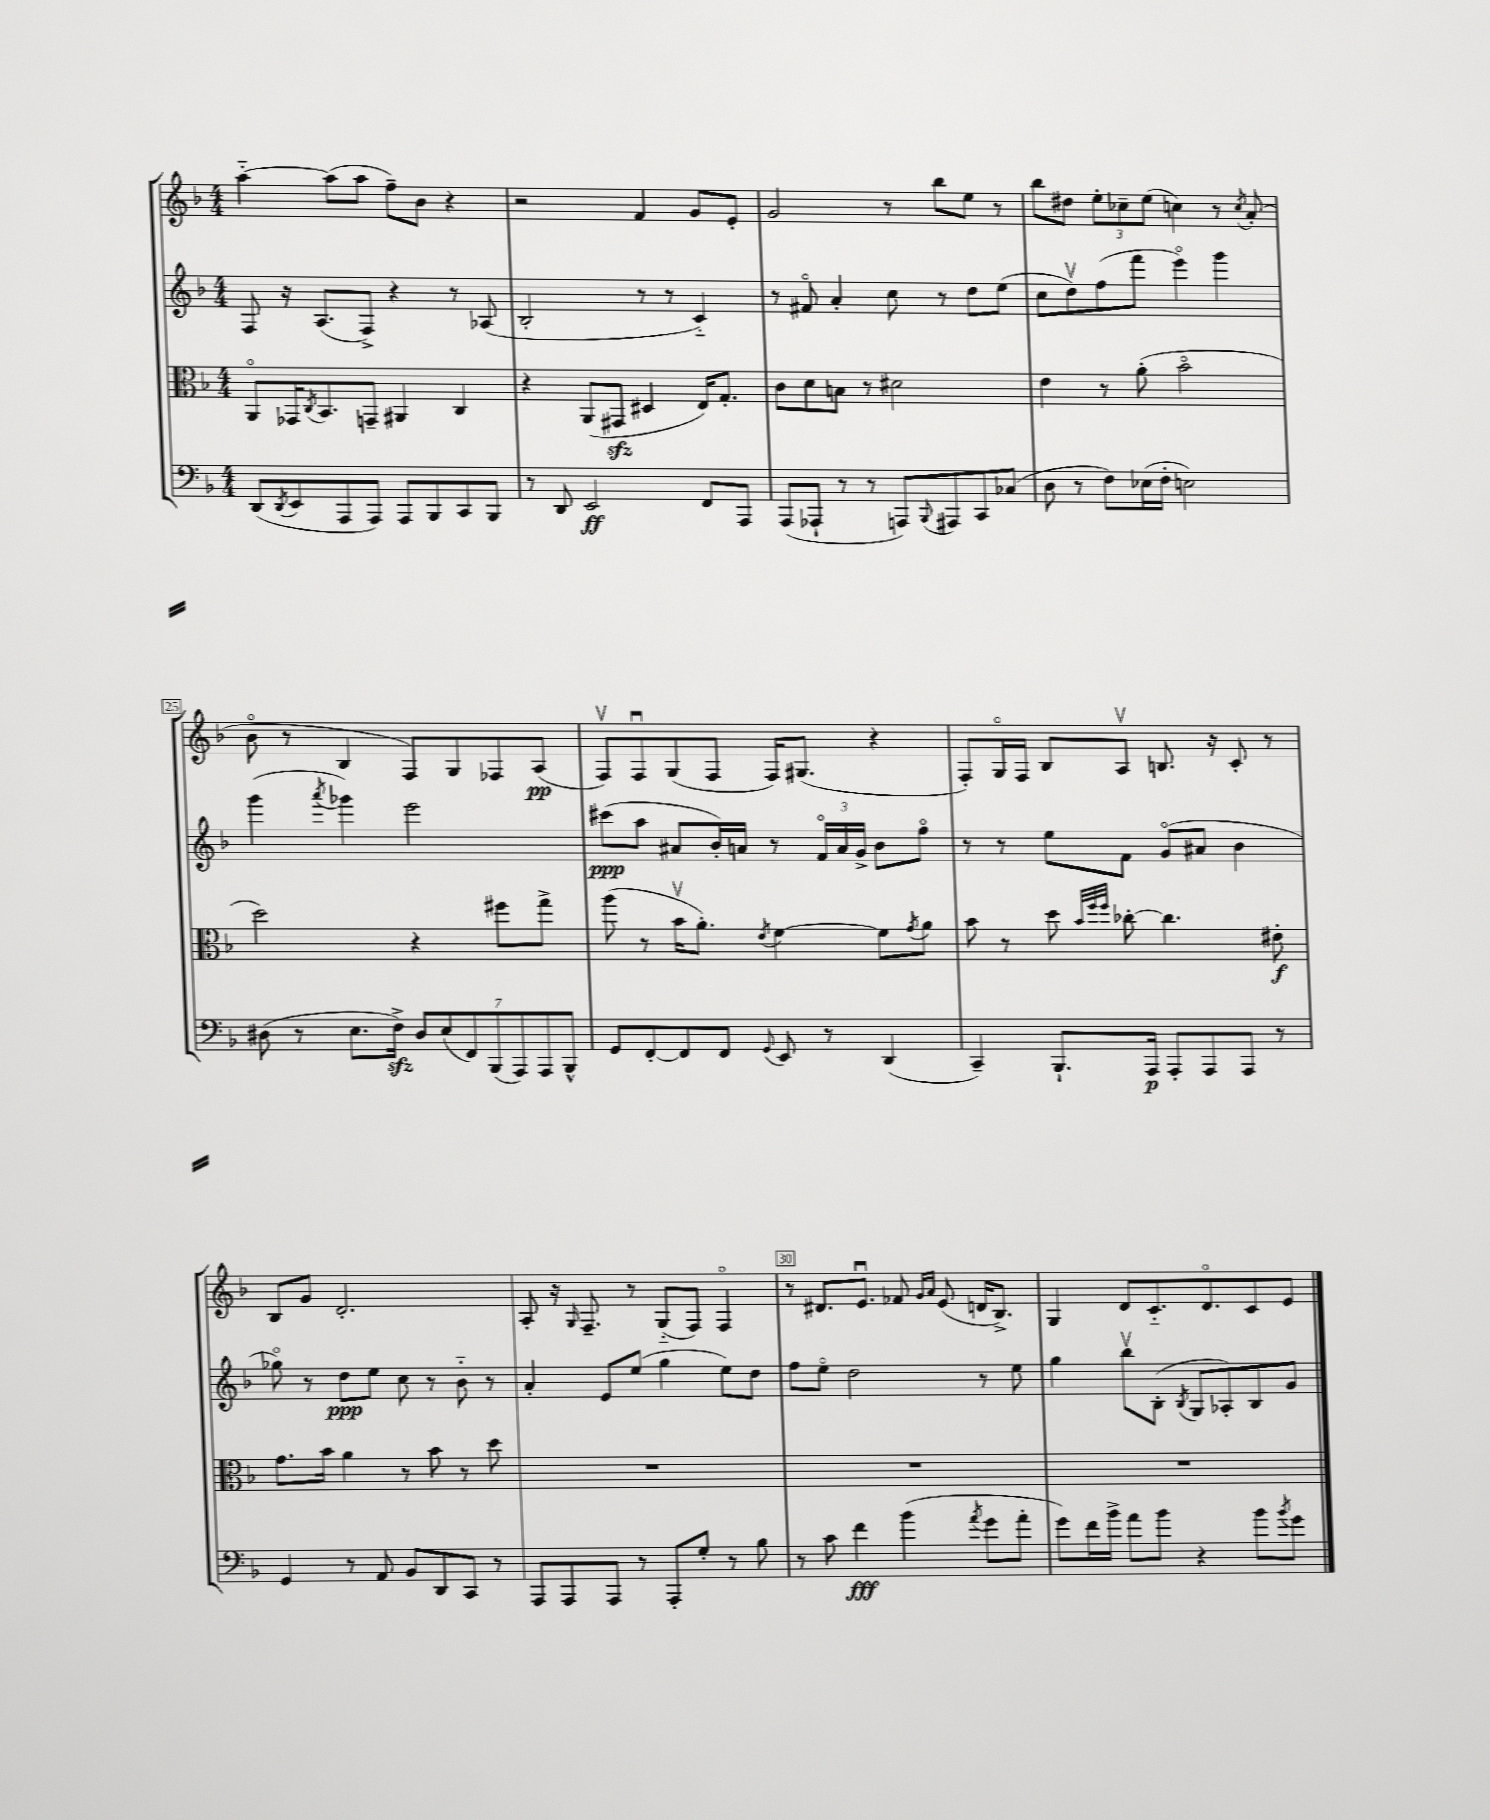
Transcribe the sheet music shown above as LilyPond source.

<<
\new StaffGroup <<
\new Staff = "s0" {
    \clef treble \key f \major \numericTimeSignature \time 4/4
    a''4~-_ a''8( a''8 f''8--) bes'8 r4 |
    r2 f'4 g'8 e'8-. |
    g'2 r8 bes''8 e''8 r8 |
    bes''8 dis''8 \tuplet 3/2 { e''8-. ces''8-- e''8( } c''4) r8 \acciaccatura { c''8 } a'8-.( |
    bes'8\flageolet r8 bes4 f8) g8 fes8 a8\pp( |
    f8\upbow) f8\downbow g8( f8 f16) gis8.( r4 |
    f8-.) g16\flageolet f16 bes8 a8\upbow b8. r16 c'8-. r8 |
    bes8 g'8 d'2.-. |
    a8-. r16 \grace { g16 } f8.-- r8 g8-_( f8) f4\flageolet |
    r8 dis'8. e'8.\downbow fes'8 \grace { g'16 a'16 } e'8( d'16 bes8.->) |
    g4 d'8 c'8.-_ d'8.\flageolet c'8 e'8 \bar "|." |
}
\new Staff = "s1" {
    \clef treble \key f \major \numericTimeSignature \time 4/4
    f8 r16 a8.( f8->) r4 r8 aes8( |
    bes2-. r8 r8 c'4-_) |
    r8 fis'8\flageolet a'4-. c''8 r8 d''8 e''8( |
    c''8 d''8\upbow) f''8( f'''8 e'''4\flageolet) g'''4 |
    g'''4( \acciaccatura { a'''8 } ges'''4) e'''2 |
    cis'''8\ppp( a''8 ais'8 bes'16-.) a'16 r8 \tuplet 3/2 { f'16\flageolet a'16 g'16-> } bes'8 f''8\flageolet |
    r8 r8 e''8 f'8 g'8\flageolet( ais'8 bes'4 |
    ges''8\flageolet) r8 d''8\ppp e''8 c''8 r8 bes'8-_ r8 |
    a'4-. e'8 e''8( g''4 e''8) d''8 |
    f''8 e''8\flageolet d''2 r8 e''8 |
    g''4 bes''8\upbow bes8-.( \acciaccatura { bes8 } g8 aes8-.) bes8 g'8 \bar "|." |
}
\new Staff = "s2" {
    \clef alto \key f \major \numericTimeSignature \time 4/4
    a,8\flageolet ges,16 \acciaccatura { c8 } bes,8. g,8-- ais,4 c4 |
    r4 a,8( gis,8\sfz dis4 e16) g8.-. |
    c'8 d'8 b8 r8 dis'2 |
    e'4 r8 a'8-.( bes'2\flageolet |
    d''2) r4 fis''8 g''8-> |
    a''8( r8 bes'16\upbow a'8.-.) \acciaccatura { e'8 } f'4~ f'8 \acciaccatura { g'8 } a'8 |
    bes'8 r8 d''8 \grace { bes'32 f''32 f''32 } ces''8~-. ces''4. eis'8-.\f |
    g'8. bes'16 a'4 r8 bes'8 r8 d''8 |
    R1 |
    R1 |
    R1 \bar "|." |
}
\new Staff = "s3" {
    \clef bass \key f \major \numericTimeSignature \time 4/4
    d,8( \acciaccatura { d,8 } e,8 a,,8 a,,8) a,,8 bes,,8 c,8 bes,,8 |
    r8 d,8 e,2\ff f,8 a,,8 |
    a,,8( aes,,8-! r8 r8 a,,8) \appoggiatura { bes,,8 } ais,,8 c,8 ces8( |
    d8 r8 f8) ees16( f16-. e2) |
    dis8( r8 e8. f16->\sfz) \tuplet 7/4 { dis8 e8( f,8) bes,,8( a,,8) a,,8 bes,,8-^ } |
    g,8 f,8~-. f,8 f,8 \appoggiatura { g,8 } e,8 r8 d,4( |
    c,4--) bes,,8.-! a,,16\p a,,8-. a,,8 a,,8 r8 |
    g,4 r8 a,8 bes,8 d,8 c,8 r8 |
    a,,8 a,,8 a,,8 r8 a,,8-. g8-. r8 bes8 |
    r8 c'8 f'4\fff bes'4( \acciaccatura { a'8 } g'8 a'8-. |
    g'8) f'16 bes'16-> a'8 bes'8 r4 bes'8 \acciaccatura { bes'8 } g'8 \bar "|." |
}
>>
>>
\layout { \context { \Score currentBarNumber = #21 \override BarNumber.break-visibility = ##(#f #t #t) barNumberVisibility = #(every-nth-bar-number-visible 5) \override BarNumber.stencil = #(make-stencil-boxer 0.1 0.3 ly:text-interface::print) } }
